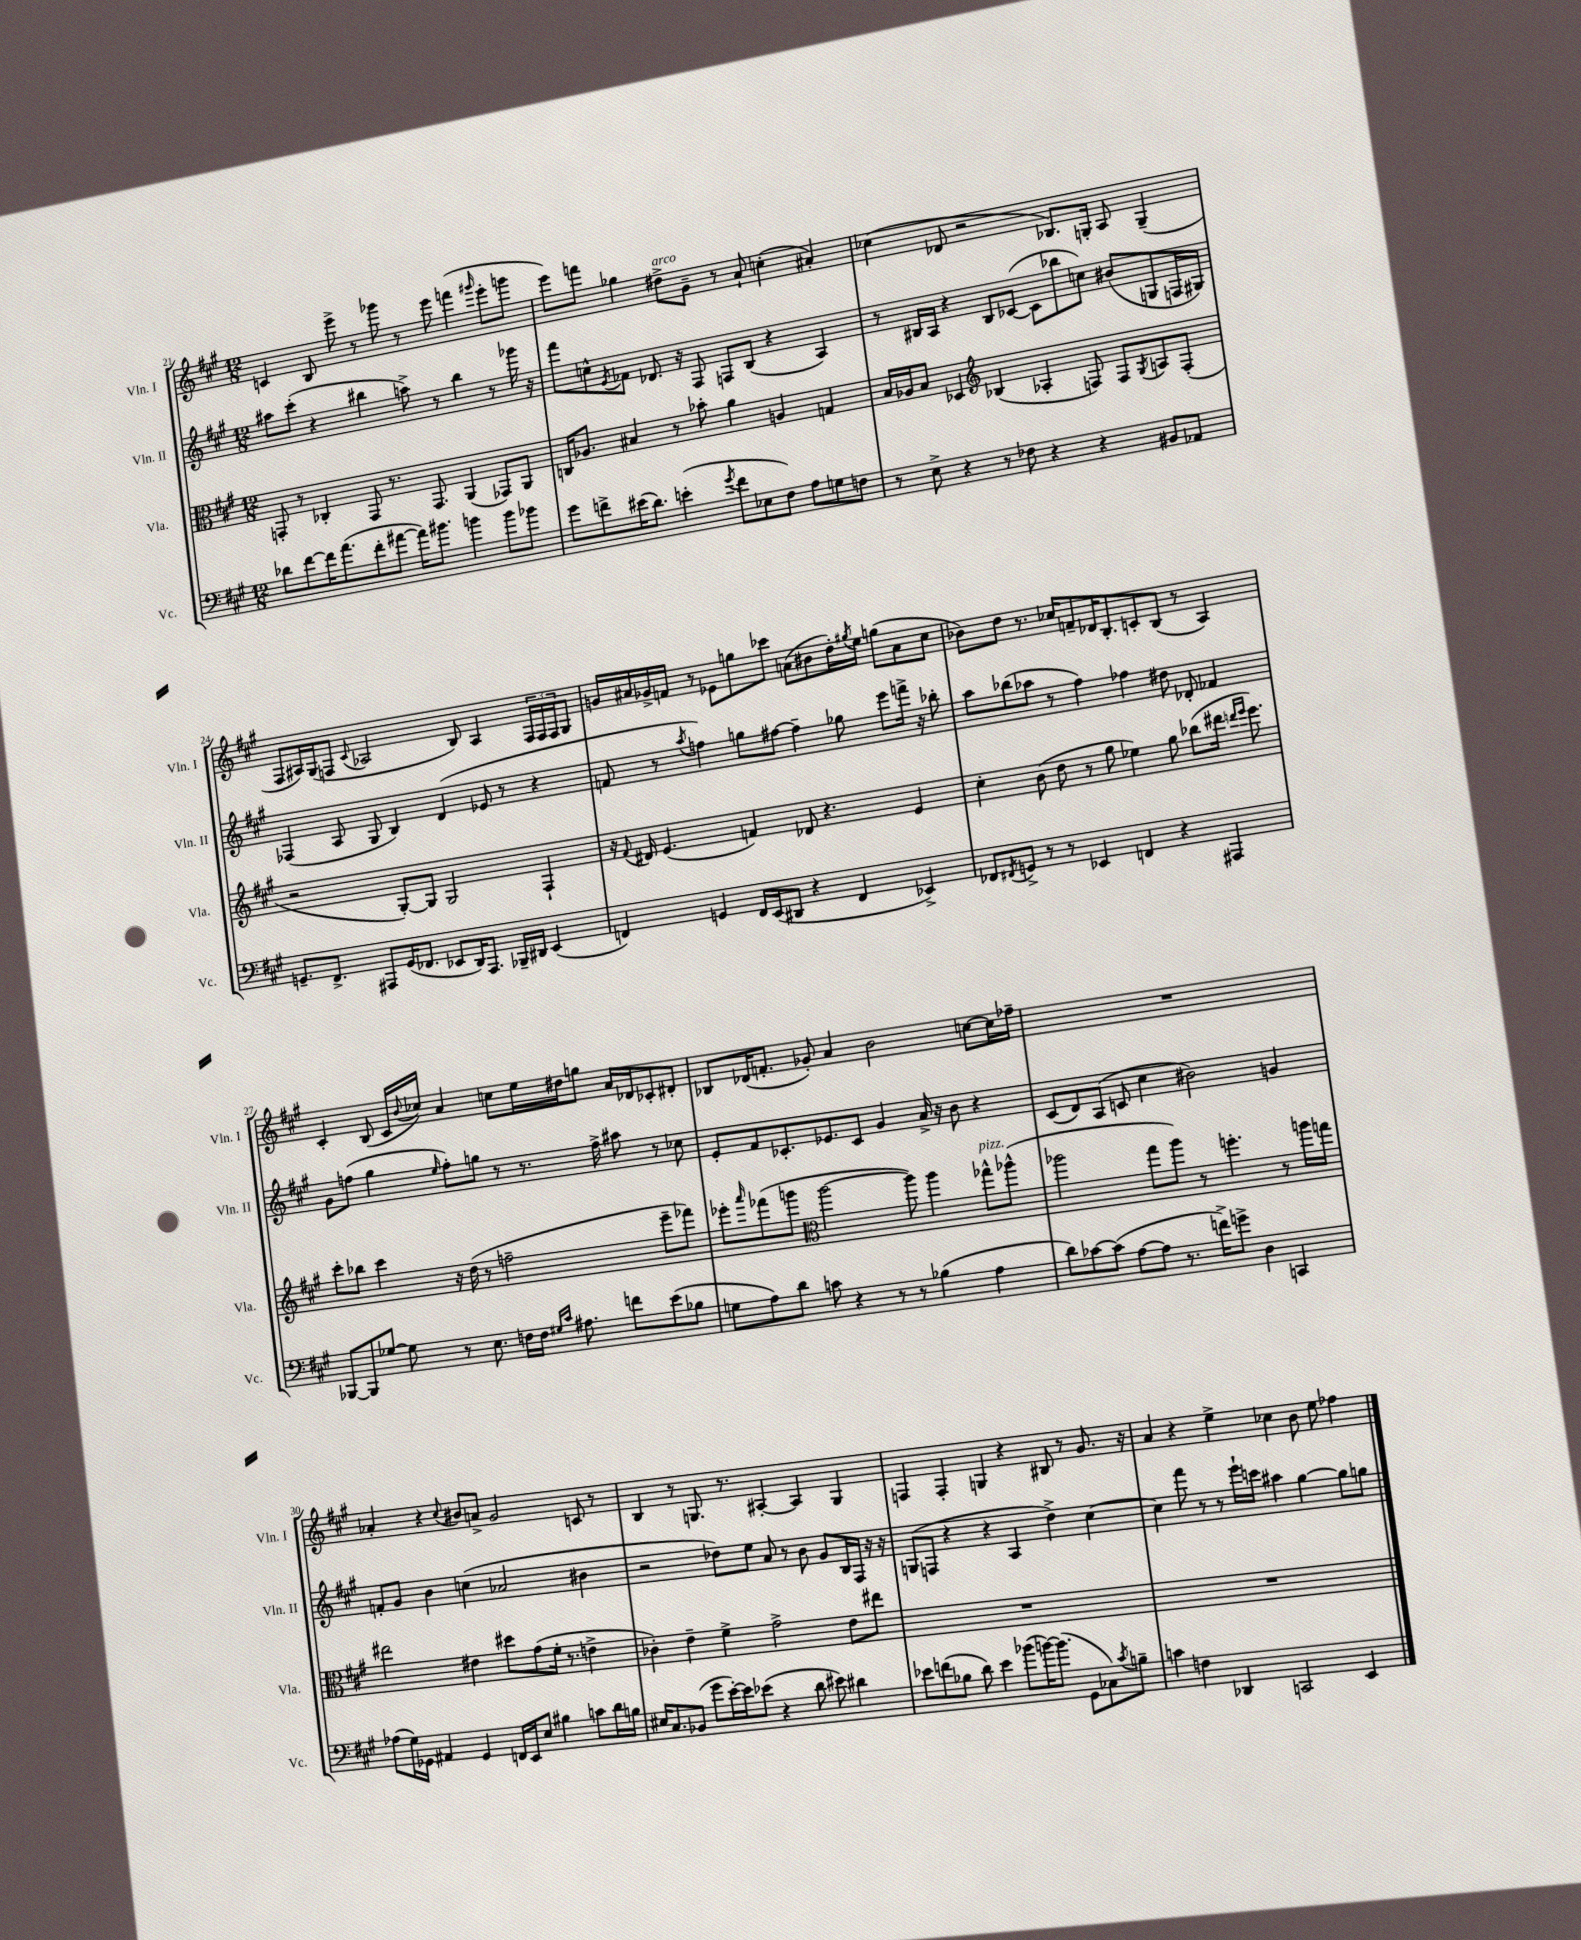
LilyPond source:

<<
\new StaffGroup <<
\new Staff = "s0" \with { instrumentName = "Vln. I" shortInstrumentName = "Vln. I" } {
    \clef treble \key a \major \numericTimeSignature \time 12/8
    c'4 b8 e'''8-> r8 ges'''8 r8 e'''8 f'''4( \grace { gis'''16 } e'''8-. g'''8 |
    e'''8) f'''8 ges''4 dis''8->^\markup { \italic "arco" } gis'8-- r8 a'8-! c''4-.( ais'4-.) |
    ces''4( des'8 r2 bes8.) g16-. a8 g4--( |
    fis8 ais16) gis16( f8 \appoggiatura { cis'8 } aes2 b8) aes4 \tuplet 3/2 { f16 f16 f16 } gis8 |
    g'16 ais'16 ges'16-> f'16 r8 ees'8 g''8 ces'''8 a'8( bis'8 d''16-.) \acciaccatura { gis''8 } e''16 g''8( a'8 cis''8 |
    bes'8) d''8 r8. ces''16 f'8-- des'16 b8.-. c'8-. b8( r8 a4) |
    cis'4-. b8( cis'16 \appoggiatura { b'8 } ces''16) a'4 c''8 e''16 dis''16 g''8 a'16 des'16 ces'8-. dis'8-. |
    bes8 des'16( f'8.-. ges'8-.) a'4 b'2 c''8~ c''16 fes''16-- |
    R1. |
    aes'4-. r4 \appoggiatura { cis''8 } bis'8 a'8-> gis'2 c'8 r8 |
    b4 r8 g8. r8. ais4~-. ais4 g4 |
    f4 f4-. g4 r4 bis8 r8 gis'8. r16 |
    a'4 r4 e''4-> ces''4 b'8 e''8 fes''4 \bar "|." |
}
\new Staff = "s1" \with { instrumentName = "Vln. II" shortInstrumentName = "Vln. II" } {
    \clef treble \key a \major \numericTimeSignature \time 12/8
    ais''8 cis'''8-.( r4 bis''4 a''8->) r8 bis''4 r8 ges'''16 r16 |
    fis'''8 c''8-^ \acciaccatura { e'8 } fes'8 des'8. r16 fis8 f8 b8( r4 a4) |
    r8 bis16 a16 r4 bis8 ces'8~( ces'8 bes''8 c''8) bis'8( g8 f16 gis16) |
    fes4( a8 gis8 b4) d'4( ees'8 r8 r4 |
    f'8 r8 \acciaccatura { a''8 } f''4) g''8 fis''8~ fis''4-- ges''8 e'''8 f'''16-> r16 bes''8-. |
    a''8 bes''8( aes''8 r8 fis''4) fes''4 dis''8 des'8-. fes'4 |
    gis'8 f''8( gis''4 \grace { e''16 } f''8-.) g''8 r8 r8. f''16-> ais''8 r8 ces''8 |
    e'8-. fis'8 ces'8.-. ees'8. ces'8 gis'4 a'16-> r16 b'8 r4 |
    cis'8( d'8) a8( c'8 cis''4 bis'2) g'4 |
    f'8-. gis'8 b'4 c''4( aes'2 bis'4 |
    r2 des''8) e''8 a'8 r8 b'8 gis'8 b16 fis16 r16 r16 |
    g8( f8 r4 r4 a4 d''4->) cis''4~ |
    cis''4 fis'''8 r8 r8 e'''16-! c'''16 ais''4 gis''4~ gis''8 g''8 \bar "|." |
}
\new Staff = "s2" \with { instrumentName = "Vla." shortInstrumentName = "Vla." } {
    \clef alto \key a \major \numericTimeSignature \time 12/8
    g,8-. r8 ces4-. g,8 r8. g,8. a,4( ges,8) a,8 |
    c16 aes8. bis4 r8 bes'8-. a'4 a4 g4 |
    b16 aes16 b8 des4 \clef treble bes4( aes4-. f8) f8 \acciaccatura { gis8 } a8 f8-.( |
    r2 gis8~-.) gis8 gis2 fis4-! |
    r16 \appoggiatura { fis'8 } dis'16 e'4.( f'4) des'8 r4. e'4 |
    cis''4-. b'8( d''8 r8 gis''8 ees''4) gis''8 bes''8( dis'''16 \grace { d'''16 e'''16 } e'''8.) |
    cis'''8-. bes''8 cis'''4 r16 d''16( r8 f''2-- e'''8-- fes'''8) |
    ees'''8-. \grace { a'''16 } fes'''8( g'''8 \clef alto a''2~ a''8) a''4 ges''8-^^\markup { \italic "pizz." } aes''8-^( |
    aes''2 gis''8 aes''8) r8 f''4.-. r8 a''16 g''16 |
    eis''2 eis'4 dis''8 gis'8( fis'16-. r8. e'4-> |
    ces'4-.) e'4-- fis'4-> gis'2-> e'8 eis''8 |
    R1. |
    R1. \bar "|." |
}
\new Staff = "s3" \with { instrumentName = "Vc." shortInstrumentName = "Vc." } {
    \clef bass \key a \major \numericTimeSignature \time 12/8
    des'8 fis'8~ fis'16 a'8.( fis'8-. ais'8~ ais'16) bis'8. b'4 b'8 bes'8 |
    gis'8 f'8-> eis'16( d'8.) e'4-.( \acciaccatura { gis'8 } f'8 ees8 fis8) a8 g8 f8 |
    r8 e8-> r4 r8 fes8 r4 r4 bis,8 aes,8 |
    g,8.-- fis,8.-> ais,,8 g,16( fes,8. ees,8 d,16) ais,,8. bes,,16-- dis,16 ees,4( |
    f,4) g,4 f,16 e,16( dis,8 r4 f,4 ees,4->) |
    fes,8 \acciaccatura { fis,8 } g,8-> r8 r8 ees,4 f,4 r4 ais,,4 |
    bes,,8~ bes,,8 ges8~ ges8 r8 e8. f16 f16 \grace { gis16 cis'16 } ais8. f'8 e'8( bes8 |
    g8 a8) d'8 c'8 r4 r8 r8 bes4( a4 |
    d'8) ces'8~ ces'8( a8~ a8 r8. f'16->) g'8-> d4 c,4 |
    aes8( gis16) ges,16 ais,4 ges,4 f,16 e,16 e8 bis4 c'8 d'16 b16 |
    eis16 cis8. bes,8( gis'8 e'16~-.) e'16 ees'8( r4 d'8 eis'8) dis'4 |
    ees'8 f'8( bes8 d'8) ees'4 bes'8( b'16~) b'8.( gis,8 ces8) \acciaccatura { cis'8 } b8-- |
    c'4 f4 des,4 c,2 e,4 \bar "|." |
}
>>
>>
\layout { \context { \Score currentBarNumber = #21 } }
